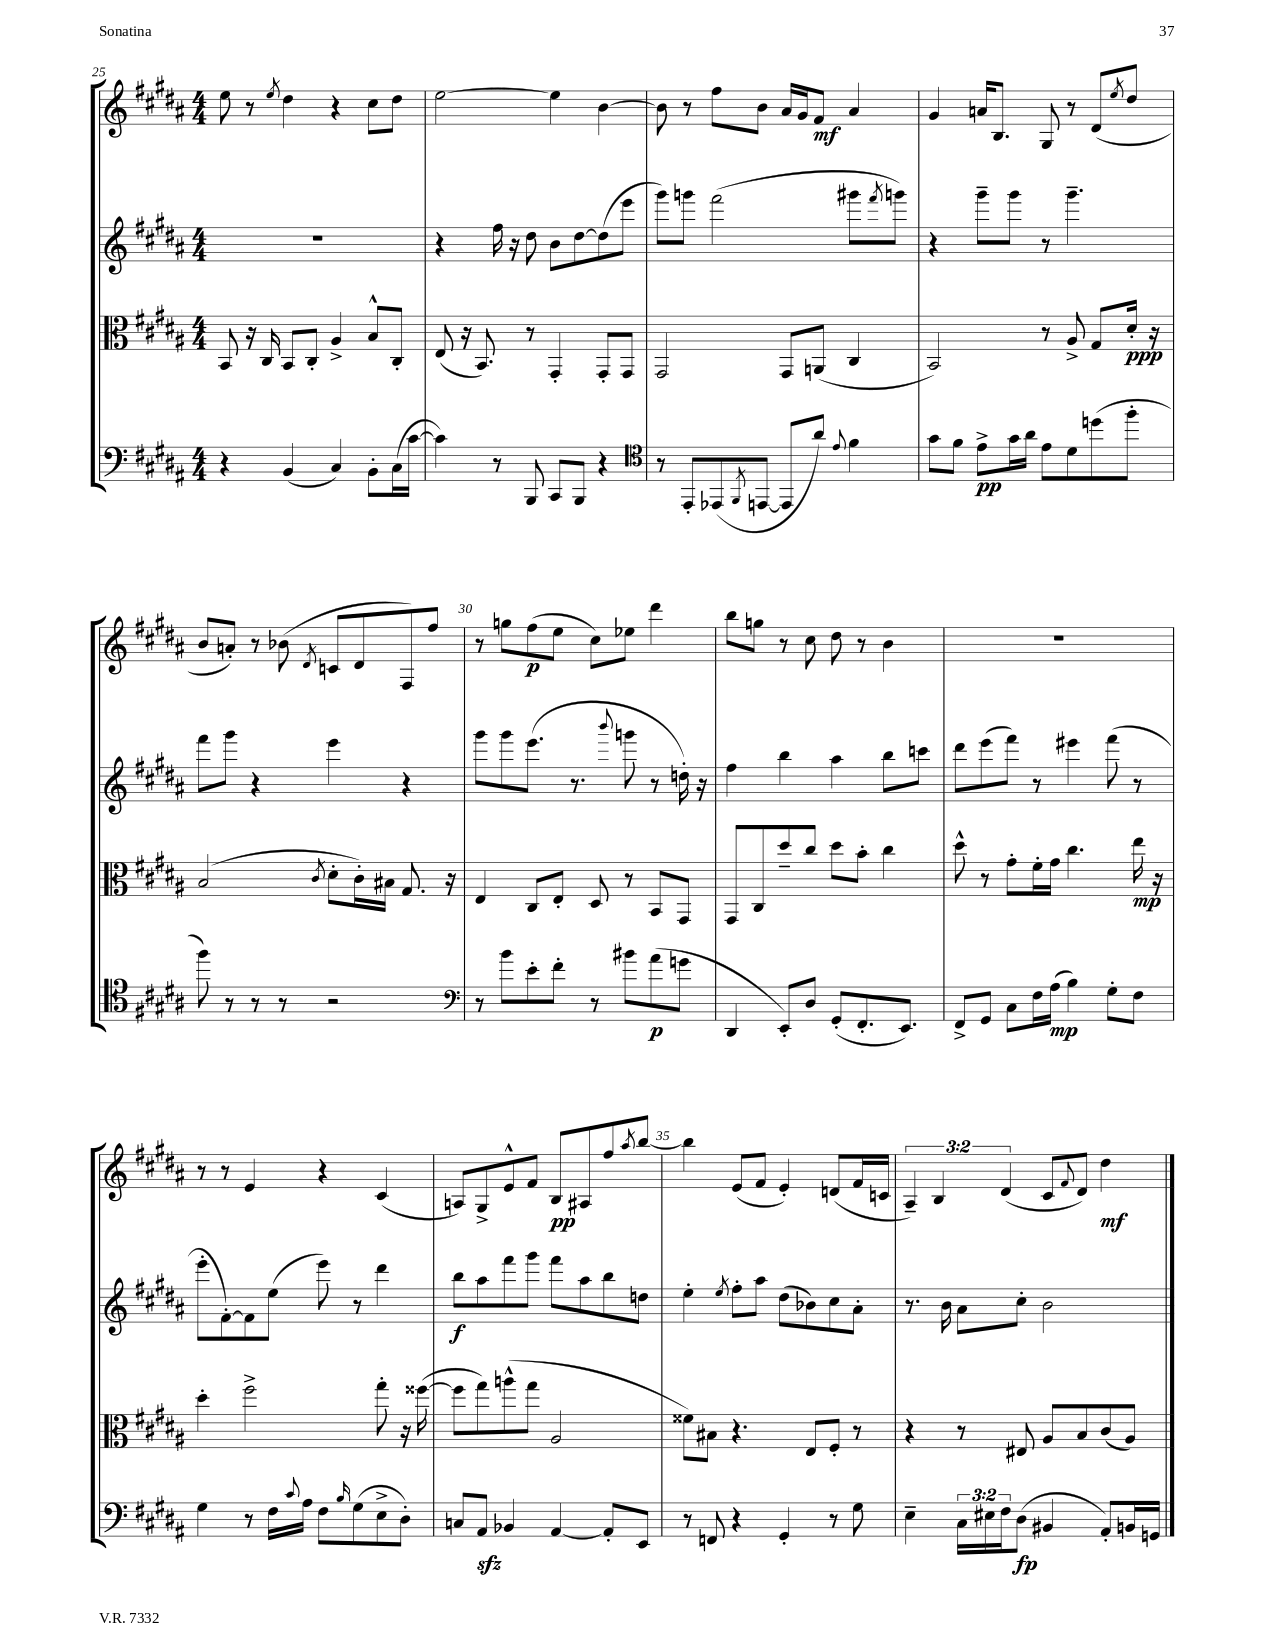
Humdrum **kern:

**kern	**kern	**kern	**kern
*staff4	*staff3	*staff2	*staff1
*clefF4	*clefC3	*clefG2	*clefG2
*k[f#c#g#d#a#]	*k[f#c#g#d#a#]	*k[f#c#g#d#a#]	*k[f#c#g#d#a#]
*M4/4	*M4/4	*M4/4	*M4/4
4r	8BB	1r	8ee
.	16r	.	8r
.	16C#	.	.
.	.	.	8qee
(4BB	8BB	.	4dd#
.	8C#'	.	.
4C#)	4A#^	.	4r
8BB'	8B^^	.	8cc#
(16C#	8C#'	.	8dd#
[16c#	.	.	.
=	=	=	=
4c#])	(8E	4r	[2ee
.	16r	.	.
.	8.BB)	.	.
8r	.	16ff#	.
.	.	16r	.
8BBB	8r	8dd#	.
8CC#	4GG#'	8b	4ee]
8BBB	.	[8dd#	.
4r	8GG#'	(8dd#]	[4b
.	8GG#	8eee	.
=	=	=	=
*clefC4	*	*	*
8r	2GG#	8ggg#)	8b]
8EE'	.	8ggg	8r
(8EE-	.	(2fff#	8ff#
8qFF#	.	.	.
[8EE	.	.	8b
8EE]	8GG#	.	16a#
.	.	.	16g#
8a#)	(8AA	.	8f#
8qqe	.	.	.
4f#	4C#	8ggg#	4a#
.	.	8qfff#	.
.	.	8ggg)	.
=	=	=	=
8g#	2BB)	4r	4g#
8f#	.	.	.
8e^	.	8ggg#~	16a
.	.	.	8.B
16g#	.	8ggg#	.
16a#	.	.	.
8e	8r	8r	8G#
8d#	8A#^	4.ggg#~	8r
(8dd	8G#	.	(8d#
.	.	.	8qee
8ff#'	16d#'	.	8dd#
.	16r	.	.
=	=	=	=
8ff#)	(2B	8fff#	8b
8r	.	8ggg#	8a')
8r	.	4r	8r
8r	.	.	(8b-
.	8qc#	.	8qd#
2r	8d#'	4eee	8c
.	16c#')	.	8d#
.	16B#	.	.
.	8.G#	4r	8F#)
.	.	.	8ff#
.	16r	.	.
=	=	=	=
*clefF4	*	*	*
8r	4E	8ggg#	8r
8b	.	8ggg#	8gg
8e'	8C#	(8.eee	(8ff#
8f#'	8E'	.	8ee
.	.	8.r	.
8r	8D#	.	8cc#)
.	.	8qqbbb	.
8b#	8r	8ggg	8ee-
(8a#	8BB	8r	4ddd#
8g	8GG#	16dd')	.
.	.	16r	.
=	=	=	=
4DD#	8GG#	4ff#	8bb
.	8C#	.	8gg
8EE')	8dd#~	4bb	8r
8D#	8cc#	.	8cc#
(8GG#'	8dd#	4aa#	8dd#
8.FF#'	8b'	.	8r
.	4cc#	8bb	4b
8.EE)	.	.	.
.	.	8ccc	.
=	=	=	=
8FF#^	8dd#^^	8ddd#	1r
8GG#	8r	(8eee	.
8C#	8g#'	8fff#)	.
16F#	16f#'	8r	.
(16A#	16g#	.	.
4B)	4.cc#	4eee#	.
8G#'	.	(8fff#	.
8F#	16ee	8r	.
.	16r	.	.
=	=	=	=
4G#	4dd#'	8eee'	8r
.	.	[8f#')	8r
8r	2ff#^	8f#]	4e
16F#	.	(8ee	.
8qqc#	.	.	.
16A#	.	.	.
8F#	.	8eee)	4r
16qqB	.	.	.
(8G#	.	8r	.
8E^	8gg#'	4ddd#	(4c#
8D#')	16r	.	.
.	([16ff##	.	.
=	=	=	=
8C	8ff##]	8bb	8A)
8AA#	8gg#)	8aa#	8G#^
4BB-	(8aa^^	8fff#	8e^^
.	8gg#	8ggg#	8f#
[4AA#	2A#	8fff#	8B
.	.	8aa#	8A#
8AA#']	.	8bb	8ff#
.	.	.	8qaa#
8EE	.	8dd	[8bb
=	=	=	=
8r	8f##)	4ee'	4bb]
8FF	8B#	.	.
.	.	8qee	.
4r	4.r	8ff#'	(8e
.	.	8aa#	8f#
4GG#'	.	(8dd#	4e')
.	8E	8b-)	.
8r	8F#'	8cc#	(8d
8G#	8r	8a#'	16f#
.	.	.	16c
=	=	=	=
4E~	4r	8.r	6A#~)
.	.	.	6B
.	.	16b	.
24C#	8r	8a#	.
24E#	.	.	.
24F#	.	.	(6d#
(8D#	8E#	8cc#'	.
4BB#	8A#	2b	8c#
.	.	.	8qqf#
.	8B	.	8d#)
8AA#')	(8c#	.	4dd#
16BB	8A#)	.	.
16GG	.	.	.
==	==	==	==
*-	*-	*-	*-
